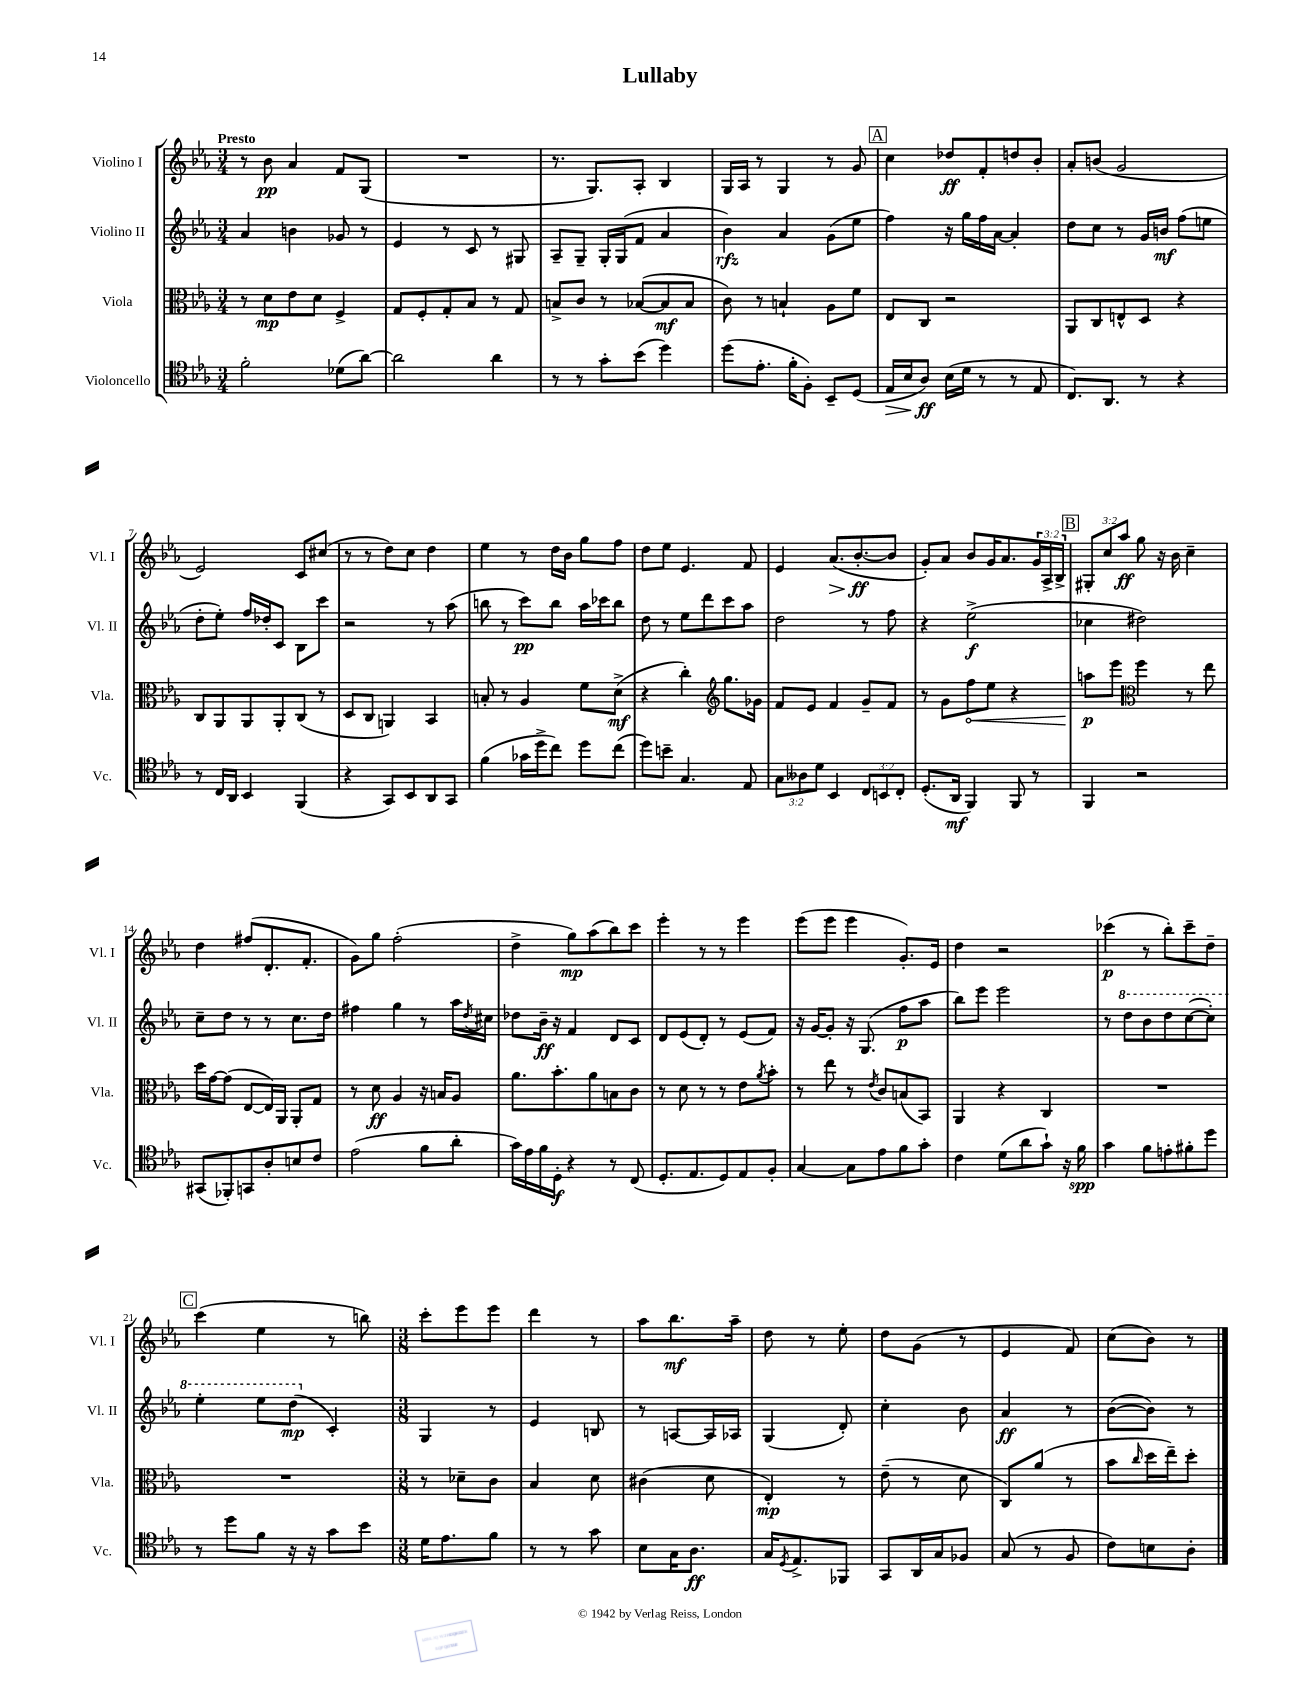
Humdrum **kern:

**kern	**kern	**kern	**kern
*staff4	*staff3	*staff2	*staff1
*clefC4	*clefC3	*clefG2	*clefG2
*k[b-e-a-]	*k[b-e-a-]	*k[b-e-a-]	*k[b-e-a-]
*M3/4	*M3/4	*M3/4	*M3/4
2f'	8r	4a-	8r
.	8d	.	8b-
.	8e-	4b	4a-
.	8d	.	.
(8d-	4F^	8g-	8f
[8a-)	.	8r	(8G
=	=	=	=
2a-]	8G	4e-	2.r
.	8F'	.	.
.	8G'	8r	.
.	8B-	8c	.
4a-	8r	8r	.
.	8G	8G#	.
=	=	=	=
8r	8B^	8A-~	8.r
8r	8c	8G~	.
.	.	.	8.G)
8g'	8r	16G'	.
.	.	(16G	.
(8b-	([8B-	8f	8A-'
4dd)	8B-]	4a-	4B-
.	8B-	.	.
=	=	=	=
(8dd	8c)	4b-)	16G
.	.	.	16A-
8.e-'	8r	.	8r
.	4B`	4a-	4G
16f'	.	.	.
8F')	.	.	.
8BB-~	8A-	(8g	8r
(8D	8f	8ee-	8g
=	=	=	=
16E-	8E-	4ff)	4cc
16B-	.	.	.
8A-)	8C	.	.
(16B-	2r	16r	8dd-
16d	.	16gg	.
8r	.	16ff	8f'
.	.	[16a-	.
8r	.	4a-']	8dd
8E-	.	.	8b-'
=	=	=	=
8.C)	8AA-	8dd	8a-'
.	8C	8cc	(8b
8.AA-	.	.	.
.	8E^^	8r	2g
8r	8D	16g	.
.	.	16b	.
4r	4r	(8ff	.
.	.	8ee	.
=	=	=	=
8r	8C	8dd'	2e-)
16C	8AA-	8ee-')	.
16AA-	.	.	.
4BB-	8AA-	16ff	.
.	.	16dd-'	.
.	8AA-'	8c	.
(4FF	(8C	8B-	8c
.	8r	8ccc	(8cc#
=	=	=	=
4r	8D	2r	8r
.	8C	.	8r
8GG)	4AA)	.	8dd)
8BB-	.	.	8cc
8AA-	4BB-	8r	4dd
8GG	.	(8aa-	.
=	=	=	=
(4f	8B'	8bb	4ee-
.	8r	8r	.
16g-	4A-	8ccc)	8r
16dd^	.	.	.
8cc)	.	8bb	16dd
.	.	.	16b-
8dd	8f	16aa-	8gg
.	.	16ccc-	.
(8cc	(8d^	8bb	8ff
=	=	=	=
8dd)	4r	8dd	8dd
8b~	.	8r	8ee-
4.G	4cc')	8ee-	4.e-
.	.	8ddd	.
*	*clefG2	*	*
.	8.gg	8ccc	.
8E-	.	8aa-	8f
.	16g-	.	.
=	=	=	=
12G	8f	2dd	4e-
12A--	.	.	.
.	8e-	.	.
12d	.	.	.
4BB-	4f	.	(8.a-
.	.	.	[8.b-'
12C	8g~	8r	.
12BB	.	.	.
.	8f	8ff	8b-]
12C'	.	.	.
=	=	=	=
(8.D'	8r	4r	8g')
.	8g	.	8a-
16AA-	.	.	.
4FF)	8ff	(2ee-^	8b-
.	8ee-	.	16g
.	.	.	8.a-
8FF	4r	.	.
8r	.	.	24g
.	.	.	24A-^
.	.	.	24B-^
=	=	=	=
4FF	8aa	4cc-	12G#'
.	.	.	12cc
.	8eee-	.	.
.	.	.	12aa-
*	*clefC3	*	*
2r	4ff	2dd#)	8gg
.	.	.	16r
.	.	.	16b-
.	8r	.	4cc~
.	8ee-	.	.
=	=	=	=
(8GG#	16dd	8cc~	4dd
.	[16g	.	.
8FF-')	(8g]	8dd	.
8GG	[8E-	8r	(8ff#
8A-'	16E-])	8r	8.d'
.	16AA-	.	.
8B	8AA-'	8.cc	.
.	.	.	8.f'
8c	8G	.	.
.	.	16dd	.
=	=	=	=
(2e-	8r	4ff#	8g)
.	8d	.	8gg
.	4A-	4gg	(2ff'
8f	16r	8r	.
.	16B	.	.
8a-'	8A-	16aa-	.
.	.	8qdd	.
.	.	16cc#	.
=	=	=	=
16g)	8.a-	8dd-	4dd^
16e-	.	.	.
16f	.	16b-~	.
16D'	8.b-'	16r	.
4r	.	4f	8gg)
.	8a-	.	(8aa-
8r	8B	8d	8bb-)
(8C	8c	8c	8ccc
=	=	=	=
8.D'	8r	8d	4eee-'
.	8d	(8e-	.
8.E-	.	.	.
.	8r	8d')	8r
8D)	8r	8r	8r
8E-	8e-	(8e-	4eee-
.	8qa-	.	.
8F'	8b-'	8f)	.
=	=	=	=
[4G	8r	16r	(8eee-
.	.	[16g	.
.	8ee-	8g']	8eee-
8G]	8r	16r	4eee-
.	.	(8.G	.
.	8qe-	.	.
8e-	8c	.	.
8f	(8B	8ff	8.g')
8g'	8BB-)	8aa-	.
.	.	.	16e-
=	=	=	=
4c	4AA-	8bb-)	4dd
.	.	8eee-	.
(8d	4r	2eee-	2r
8a-	.	.	.
8g`)	4C	.	.
16r	.	.	.
16f	.	.	.
=	=	=	=
4g	2.r	8r	(4ccc-
.	.	8ddd	.
8f	.	8bb-	8r
8e'	.	8ddd	8bb-')
8f#'	.	([8ccc	8ccc-~
8dd	.	8ccc'])	8dd~
=	=	=	=
8r	2.r	4eee-'	(4ccc
8dd	.	.	.
8f	.	8eee-	4ee-
16r	.	(8ddd	.
16r	.	.	.
8g	.	4c')	8r
8b-	.	.	8bb)
=	=	=	=
*M3/8	*M3/8	*M3/8	*M3/8
16d	8r	4G	8ccc'
8.e-	.	.	.
.	8d-~	.	8eee-
8f	8c	8r	8eee-
=	=	=	=
8r	4B-	4e-	4ddd
8r	.	.	.
8g	8d	8B	8r
=	=	=	=
8B-	(4c#	8r	8aa-
16G	.	[8A	8.bb-
8.A-	.	.	.
.	8d	16A]	.
.	.	16A-	16aa-~
=	=	=	=
16G	4E-')	(4G	8dd
8qD	.	.	.
8.E-^	.	.	.
.	.	.	8r
8FF-	8r	8d')	8ee-'
=	=	=	=
8GG	(8e-~	4cc'	8dd
16AA-	8r	.	(8g
16G	.	.	.
8F-	8d	8b-	8r
=	=	=	=
(8G	8C)	4a-	4e-
8r	(8a-	.	.
8F	8r	8r	8f)
=	=	=	=
8c)	8b-	([8b-	(8cc
.	16qqcc	.	.
8B	16dd	8b-])	8b-)
.	16ee-~)	.	.
8A-'	8dd'	8r	8r
==	==	==	==
*-	*-	*-	*-
